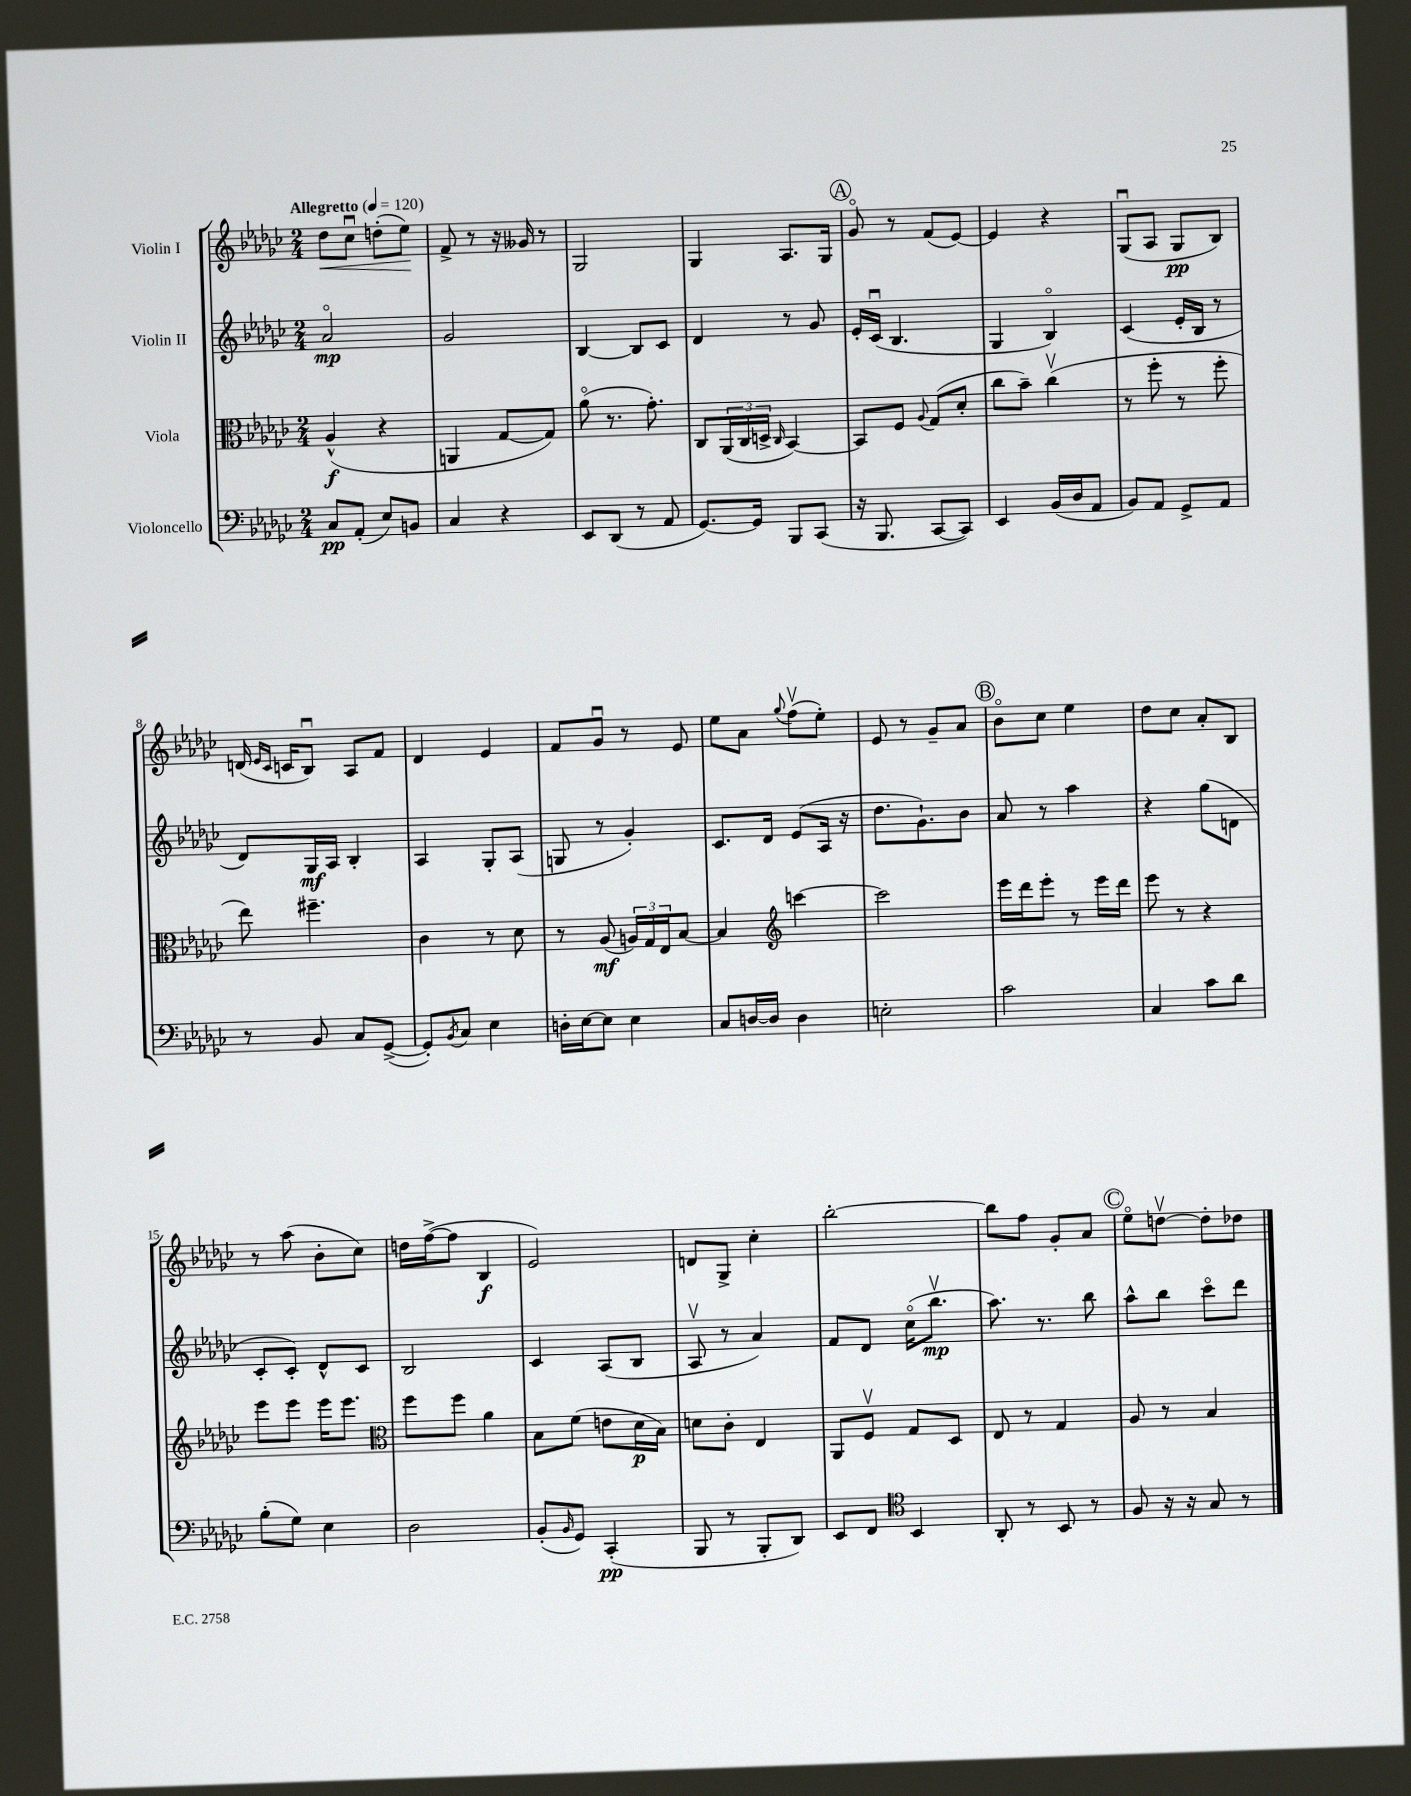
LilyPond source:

<<
\new StaffGroup <<
\new Staff = "s0" \with { instrumentName = "Violin I" } {
    \clef treble \key ges \major \numericTimeSignature \time 2/4 \tempo "Allegretto" 4 = 120
    des''8\< ces''8\downbow d''8-.( ees''8\!) |
    f'8-> r8 r16 geses'16 r8 |
    ges2 |
    ges4 aes8. ges16 |
    \mark \markup { \circle "A" } ges'8\flageolet r8 f'8( ees'8~) |
    ees'4 r4 |
    ges8\downbow( aes8 ges8\pp bes8) |
    d'16( \grace { ees'16 ces'16 } c'16 bes8\downbow) aes8 f'8 |
    des'4 ees'4 |
    f'8 ges'8\downbow r8 ees'8 |
    ees''8 aes'8 \appoggiatura { ges''8 } f''8\upbow( ees''8-.) |
    ees'8 r8 ges'8-- aes'8 |
    \mark \markup { \circle "B" } bes'8\flageolet ces''8 ees''4 |
    des''8 ces''8 aes'8-. bes8 |
    r8 aes''8( bes'8-. ces''8) |
    d''16 f''16~->( f''8 bes4\f |
    ees'2) |
    d'8 ges8-> ces''4-. |
    bes''2~-. |
    bes''8 f''8 ges'8-. aes'8 |
    \mark \markup { \circle "C" } ees''8\flageolet d''8~\upbow d''8-. des''8 \bar "|." |
}
\new Staff = "s1" \with { instrumentName = "Violin II" } {
    \clef treble \key ges \major \numericTimeSignature \time 2/4
    aes'2\flageolet\mp |
    ges'2 |
    bes4~ bes8 ces'8 |
    des'4 r8 ges'8 |
    \mark \markup { \circle "A" } ees'16-. ces'16\downbow( bes4. |
    ges4 bes4\flageolet) |
    ces'4( ees'16-. bes16 r8 |
    des'8) ges16\mf aes16 bes4-. |
    aes4 ges8-. aes8( |
    g8 r8 ges'4-.) |
    ces'8. des'16 ees'8( aes16 r16 |
    des''8. ges'8.-!) bes'8 |
    \mark \markup { \circle "B" } aes'8 r8 aes''4 |
    r4 ges''8( d'8 |
    ces'8-. ces'8-.) des'8-^ ces'8 |
    bes2 |
    ces'4 aes8( bes8 |
    aes8\upbow r8 aes'4) |
    f'8 des'8 ces''16\flageolet( bes''8.\upbow\mp |
    aes''8.) r8. bes''8 |
    \mark \markup { \circle "C" } aes''8-^ bes''8 ces'''8\flageolet des'''8 \bar "|." |
}
\new Staff = "s2" \with { instrumentName = "Viola" } {
    \clef alto \key ges \major \numericTimeSignature \time 2/4
    aes4-^\f( r4 |
    a,4 ges8~ ges8) |
    aes'8\flageolet( r8. ges'8.-.) |
    ces8 \tuplet 3/2 { aes,16( ces16 d16-> } \grace { ces16 } bes,4~) |
    \mark \markup { \circle "A" } bes,8 f8 \appoggiatura { aes8 } ges8( des'8-. |
    ces''8 bes'8--) ces''4\upbow( |
    r8 f''8-. r8 f''8-. |
    ees''8) fis''4.-- |
    ces'4 r8 des'8 |
    r8 aes8\mf( \tuplet 3/2 { a16) ges16 ees16 } bes8~ |
    bes4 \clef treble c'''4~ |
    c'''2 |
    \mark \markup { \circle "B" } ees'''16 des'''16 ees'''8-. r8 ees'''16 des'''16 |
    ees'''8 r8 r4 |
    ees'''8 ees'''8 ees'''16 ees'''8. |
    \clef alto f''8 f''8 aes'4 |
    bes8 f'8( e'8 des'16\p bes16) |
    d'8 ces'8-. ees4 |
    aes,8 f8\upbow ges8 des8 |
    ees8 r8 ges4 |
    \mark \markup { \circle "C" } aes8 r8 bes4 \bar "|." |
}
\new Staff = "s3" \with { instrumentName = "Violoncello" } {
    \clef bass \key ges \major \numericTimeSignature \time 2/4
    ces8\pp aes,8-.( ees8) b,8 |
    ces4 r4 |
    ees,8 des,8( r8 aes,8 |
    ges,8.~) ges,16 bes,,8 ces,8( |
    \mark \markup { \circle "A" } r16 bes,,8. ces,8~ ces,8) |
    ees,4 bes,16( des16 aes,8 |
    bes,8) aes,8 ges,8-> aes,8 |
    r8 bes,8 ces8 ges,8~->( |
    ges,8-.) \acciaccatura { bes,8 } ces8 ees4 |
    d16-. ees16~ ees8 ees4 |
    ces8 d16~ d16 d4 |
    e2-. |
    \mark \markup { \circle "B" } ces'2 |
    ces4 ces'8 des'8 |
    bes8-.( ges8) ees4 |
    des2 |
    bes,8-.( \grace { bes,16 } ges,8) ces,4-.\pp( |
    bes,,8 r8 bes,,8-. des,8) |
    ees,8 f,8 \clef tenor bes,4 |
    aes,8-. r8 bes,8 r8 |
    \mark \markup { \circle "C" } f8 r16 r16 ges8 r8 \bar "|." |
}
>>
>>
